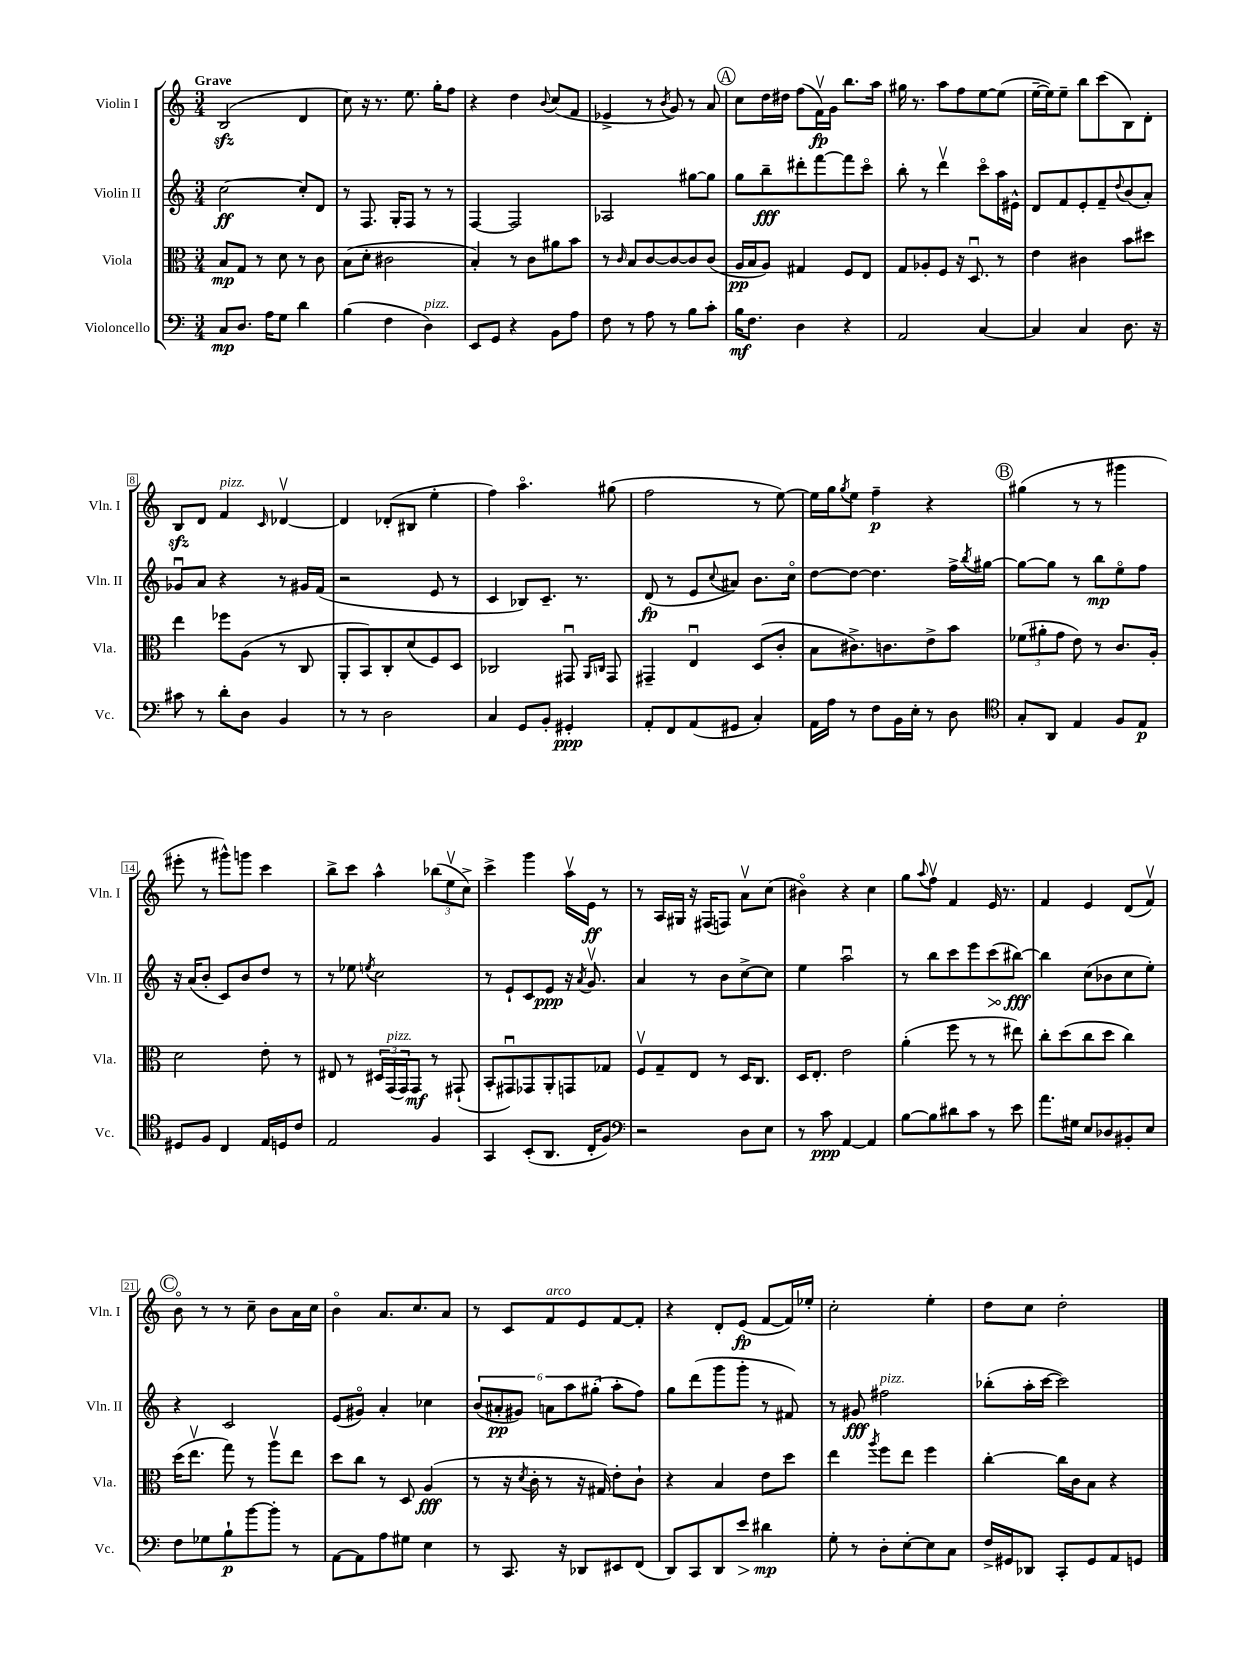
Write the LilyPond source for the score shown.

<<
\new StaffGroup <<
\new Staff = "s0" \with { instrumentName = "Violin I" shortInstrumentName = "Vln. I" } {
    \clef treble \key c \major \numericTimeSignature \time 3/4 \tempo "Grave"
    b2\sfz( d'4 |
    c''8) r16 r8. e''8. g''16-. f''8 |
    r4 d''4 \appoggiatura { b'8 } c''8( f'8 |
    ees'4-> r8 \acciaccatura { b'8 } g'8) r8 a'8 |
    \mark \markup { \circle "A" } c''8 d''16 dis''16 f''8( f'16\upbow\fp) g'16 b''8. a''16 |
    gis''16 r8. a''8 f''8 e''8~ e''8( |
    e''16~-- e''16) e''8-- b''8 c'''8( b8) d'8-. |
    b8\sfz d'8 f'4^\markup { \italic "pizz." } \grace { c'16 } des'4~\upbow |
    des'4 des'8-.( bis8 e''4-. |
    f''4) a''4.\flageolet gis''8( |
    f''2 r8 e''8~) |
    e''16 g''16 \acciaccatura { g''8 } e''8 f''4--\p r4 |
    \mark \markup { \circle "B" } gis''4( r8 r8 gis'''4 |
    eis'''8-. r8 gis'''8-^) g'''8 c'''4 |
    b''8-> c'''8 a''4-^ \tuplet 3/2 { bes''8( e''8\upbow c''8->) } |
    c'''4-> g'''4 a''16\upbow e'16\ff r8 |
    r8 a16 gis16 r16 fis16( f8) a'8\upbow c''8( |
    bis'4\flageolet) r4 c''4 |
    g''8 \appoggiatura { a''8 } f''8\upbow f'4 e'16 r8. |
    f'4 e'4 d'8( f'8\upbow) |
    \mark \markup { \circle "C" } b'8\flageolet r8 r8 c''8-- b'8 a'16 c''16 |
    b'4\flageolet a'8. c''8. a'8 |
    r8 c'8 f'8^\markup { \italic "arco" } e'8 f'8~ f'8-. |
    r4 d'8-. e'8\fp( f'8~ f'16) ees''16-. |
    c''2-. e''4-. |
    d''8 c''8 d''2-. \bar "|." |
}
\new Staff = "s1" \with { instrumentName = "Violin II" shortInstrumentName = "Vln. II" } {
    \clef treble \key c \major \numericTimeSignature \time 3/4
    c''2~\ff c''8-. d'8 |
    r8 f8. g16-. f8 r8 r8 |
    f4~ f2 |
    aes2 gis''8~ gis''8 |
    \mark \markup { \circle "A" } g''8 b''8--\fff dis'''8-. f'''8~ f'''8 c'''8\flageolet |
    b''8-. r8 d'''4\upbow c'''8\flageolet a''16 eis'16-^ |
    d'8 f'8 e'8-. f'8-- \appoggiatura { d''8 } b'8( a'8-.) |
    ges'8\downbow a'8 r4 r8 gis'16 f'16( |
    r2 e'8 r8 |
    c'4 bes8) c'8.-- r8. |
    d'8\fp( r8 e'8 \appoggiatura { c''8 } ais'8) b'8. c''16\flageolet |
    d''8~ d''8~ d''4. f''16-> \acciaccatura { b''8 } gis''16~ |
    \mark \markup { \circle "B" } gis''8~ gis''8 r8 b''8\mp e''8\flageolet f''8 |
    r16 a'16( b'8-. c'8) b'8 d''8 r8 |
    r8 ees''8 \acciaccatura { e''8 } c''2 |
    r8 e'8-! c'8 e'8\ppp r16 \acciaccatura { a'8 } g'8.\upbow |
    a'4 r8 b'8 c''8~-> c''8 |
    e''4 a''2\downbow |
    r8 b''8 c'''8 e'''8 \once \override Hairpin.circled-tip = ##t c'''8\>( bis''8~\fff\!) |
    bis''4 c''8( bes'8 c''8 e''8-.) |
    \mark \markup { \circle "C" } r4 c'2 |
    e'8( gis'8\flageolet) a'4-. ces''4 |
    \tuplet 6/4 { b'8( ais'8-.\pp gis'8) a'8 a''8 gis''8-.( } a''8-. f''8) |
    g''8 d'''8( g'''8 g'''8-. r8 fis'8) |
    r8 gis'8\fff fis''2^\markup { \italic "pizz." } |
    bes''8-.( a''16-. c'''16~ c'''2) \bar "|." |
}
\new Staff = "s2" \with { instrumentName = "Viola" shortInstrumentName = "Vla." } {
    \clef alto \key c \major \numericTimeSignature \time 3/4
    b8\mp g8 r8 d'8 r8 c'8 |
    b8( d'8-. cis'2 |
    b4-.) r8 c'8 ais'8 b'8 |
    r8 \grace { c'16 } b8 c'8~ c'8~ c'8 c'8( |
    \mark \markup { \circle "A" } a16\pp b16 a8) gis4 f8 e8 |
    g8 aes8-. f8 r16 d8.\downbow r8 |
    e'4 cis'4 b'8 dis''8 |
    e''4 fes''8 a8( r8 c8 |
    a,8-. b,8) c8-. d'8( f8) d8 |
    ces2 gis,8\downbow \grace { a,16 c16 } gis,8 |
    gis,4-- e4\downbow d8( c'8-. |
    b8 cis'8.->) c'8. e'8-> b'8 |
    \mark \markup { \circle "B" } \tuplet 3/2 { fes'8( ais'8-. g'8 } e'8) r8 c'8. a16-. |
    d'2 e'8-. r8 |
    eis8 r8 \tuplet 3/2 { dis16 g,16^\markup { \italic "pizz." }( g,16) } g,8\mf r8 gis,8-!( |
    b,8-. gis,8\downbow) ges,8 a,8-. g,8 ges8 |
    f8\upbow g8-- e8 r8 d16 c8. |
    d16 e8.-. e'2 |
    a'4-.( f''8 r8 r8 eis''8) |
    c''8-. d''8( c''8 d''8 c''4) |
    \mark \markup { \circle "C" } d''16( e''8.\upbow g''8) r8 a''8\upbow e''8 |
    d''8 c''8 r8 d8 a4\fff( |
    r8 r16 \acciaccatura { d'8 } c'16-. r8 r16 gis16) e'8-. c'8-! |
    r4 b4 e'8 d''8 |
    e''4 \acciaccatura { a''8 } f''8 e''8 f''4 |
    c''4~-. c''16 c'16 b8 r4 \bar "|." |
}
\new Staff = "s3" \with { instrumentName = "Violoncello" shortInstrumentName = "Vc." } {
    \clef bass \key c \major \numericTimeSignature \time 3/4
    c8\mp d8. a16 g8 d'4 |
    b4( f4 d4^\markup { \italic "pizz." }) |
    e,8 g,8 r4 b,8 a8 |
    f8 r8 a8 r8 b8 c'8-. |
    \mark \markup { \circle "A" } b16\mf f8. d4 r4 |
    a,2 c4~ |
    c4 c4 d8. r16 |
    cis'8 r8 d'8-. d8 b,4 |
    r8 r8 d2 |
    c4 g,8 b,8-. gis,4-.\ppp |
    a,8-. f,8 a,8( gis,8 c4-.) |
    a,16 a16 r8 f8 b,16 e16-. r8 d8 |
    \mark \markup { \circle "B" } \clef tenor g8-. a,8 e4 f8 e8\p |
    dis8 f8 c4 e16 d16 c'8 |
    e2 f4 |
    g,4 b,8-.( a,8. c16-. f8) |
    \clef bass r2 d8 e8 |
    r8 c'8\ppp a,4~ a,4 |
    b8~ b8 dis'8 c'8 r8 e'8 |
    a'8. gis16 e8 des8 bis,8-. e8 |
    \mark \markup { \circle "C" } f8 ges8 b8-!\p b'8~ b'8-. r8 |
    a,8~ a,8 a8 gis8 e4 |
    r8 c,8. r16 des,8 eis,8 f,8( |
    d,8) c,8 d,8 e'8\> dis'4\mp\! |
    g8-. r8 d8-. e8~-. e8 c8 |
    f16-> gis,16 des,8 c,8-. gis,8 a,8 g,8 \bar "|." |
}
>>
>>
\layout { \context { \Score \override BarNumber.stencil = #(make-stencil-boxer 0.1 0.3 ly:text-interface::print) } }
